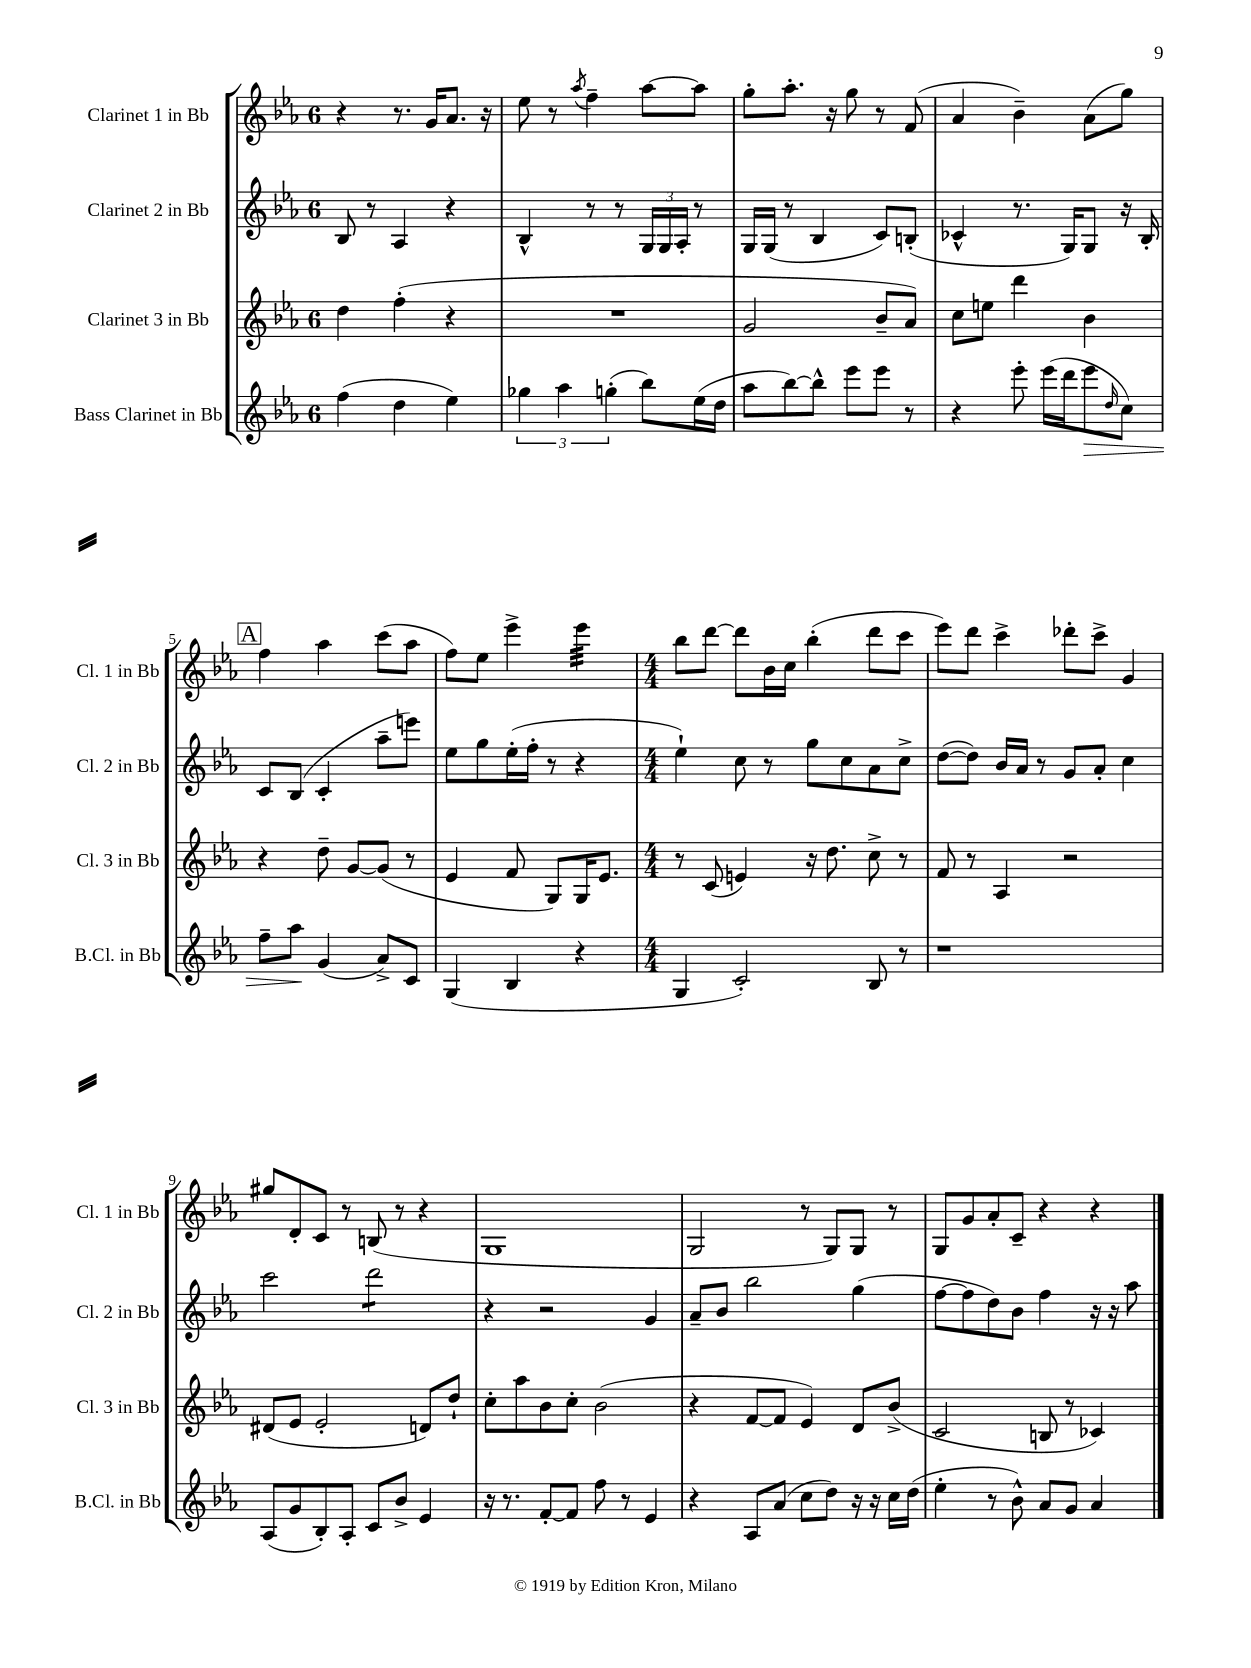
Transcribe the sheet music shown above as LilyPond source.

<<
\new StaffGroup <<
\new Staff = "s0" \with { instrumentName = "Clarinet 1 in Bb" shortInstrumentName = "Cl. 1 in Bb" } {
    \clef treble \key ees \major \once \override Staff.TimeSignature.style = #'single-digit \time 6/8
    r4 r8. g'16 aes'8. r16 |
    ees''8 r8 \acciaccatura { aes''8 } f''4-- aes''8~ aes''8 |
    g''8-. aes''8.-. r16 g''8 r8 f'8( |
    aes'4 bes'4--) aes'8( g''8) |
    \mark \markup { \box "A" } f''4 aes''4 c'''8( aes''8 |
    f''8) ees''8 ees'''4-> ees'''4:32 |
    \numericTimeSignature \time 4/4 bes''8 d'''8~ d'''8 bes'16 c''16 bes''4-.( d'''8 c'''8 |
    ees'''8) d'''8 c'''4-> des'''8-. c'''8-> g'4 |
    gis''8 d'8-. c'8 r8 b8( r8 r4 |
    g1 |
    g2 r8 g8) g8 r8 |
    g8 g'8 aes'8-. c'8-- r4 r4 \bar "|." |
}
\new Staff = "s1" \with { instrumentName = "Clarinet 2 in Bb" shortInstrumentName = "Cl. 2 in Bb" } {
    \clef treble \key ees \major \once \override Staff.TimeSignature.style = #'single-digit \time 6/8
    bes8 r8 aes4 r4 |
    bes4-^ r8 r8 \tuplet 3/2 { g16 g16 aes16-. } r8 |
    g16 g16( r8 bes4 c'8) b8-.( |
    ces'4-^ r8. g16) g8 r16 bes16-. |
    \mark \markup { \box "A" } c'8 bes8( c'4-. aes''8-- e'''8) |
    ees''8 g''8 ees''16-.( f''16-. r8 r4 |
    \numericTimeSignature \time 4/4 ees''4-!) c''8 r8 g''8 c''8 aes'8 c''8-> |
    d''8~( d''8) bes'16 aes'16 r8 g'8 aes'8-. c''4 |
    c'''2 d'''2:8 |
    r4 r2 g'4 |
    aes'8-- bes'8 bes''2 g''4( |
    f''8~ f''8 d''8) bes'8 f''4 r16 r16 aes''8 \bar "|." |
}
\new Staff = "s2" \with { instrumentName = "Clarinet 3 in Bb" shortInstrumentName = "Cl. 3 in Bb" } {
    \clef treble \key ees \major \once \override Staff.TimeSignature.style = #'single-digit \time 6/8
    d''4 f''4-.( r4 |
    R2. |
    g'2 bes'8-- aes'8) |
    c''8 e''8 d'''4 bes'4 |
    \mark \markup { \box "A" } r4 d''8-- g'8~ g'8( r8 |
    ees'4 f'8 g8) g16 ees'8. |
    \numericTimeSignature \time 4/4 r8 c'8( e'4) r16 d''8. c''8-> r8 |
    f'8 r8 aes4 r2 |
    dis'8( ees'8 ees'2-. d'8) d''8-! |
    c''8-. aes''8 bes'8 c''8-. bes'2( |
    r4 f'8~ f'8 ees'4) d'8 bes'8->( |
    c'2 b8 r8 ces'4) \bar "|." |
}
\new Staff = "s3" \with { instrumentName = "Bass Clarinet in Bb" shortInstrumentName = "B.Cl. in Bb" } {
    \clef treble \key ees \major \once \override Staff.TimeSignature.style = #'single-digit \time 6/8
    f''4( d''4 ees''4) |
    \tuplet 3/2 { ges''4 aes''4 g''4-.( } bes''8) ees''16( d''16 |
    aes''8 bes''8~) bes''8-^ ees'''8 ees'''8 r8 |
    r4 ees'''8-. ees'''16( d'''16 ees'''8\> \grace { d''16 } c''8) |
    \mark \markup { \box "A" } f''8-- aes''8\! g'4( aes'8->) c'8 |
    g4( bes4 r4 |
    \numericTimeSignature \time 4/4 g4 c'2-.) bes8 r8 |
    r1 |
    aes8( g'8 bes8-.) aes8-. c'8 bes'8-> ees'4 |
    r16 r8. f'8~-. f'8 f''8 r8 ees'4 |
    r4 aes8 aes'8( c''8 d''8) r16 r16 c''16 d''16( |
    ees''4-. r8 bes'8-^) aes'8 g'8 aes'4 \bar "|." |
}
>>
>>
